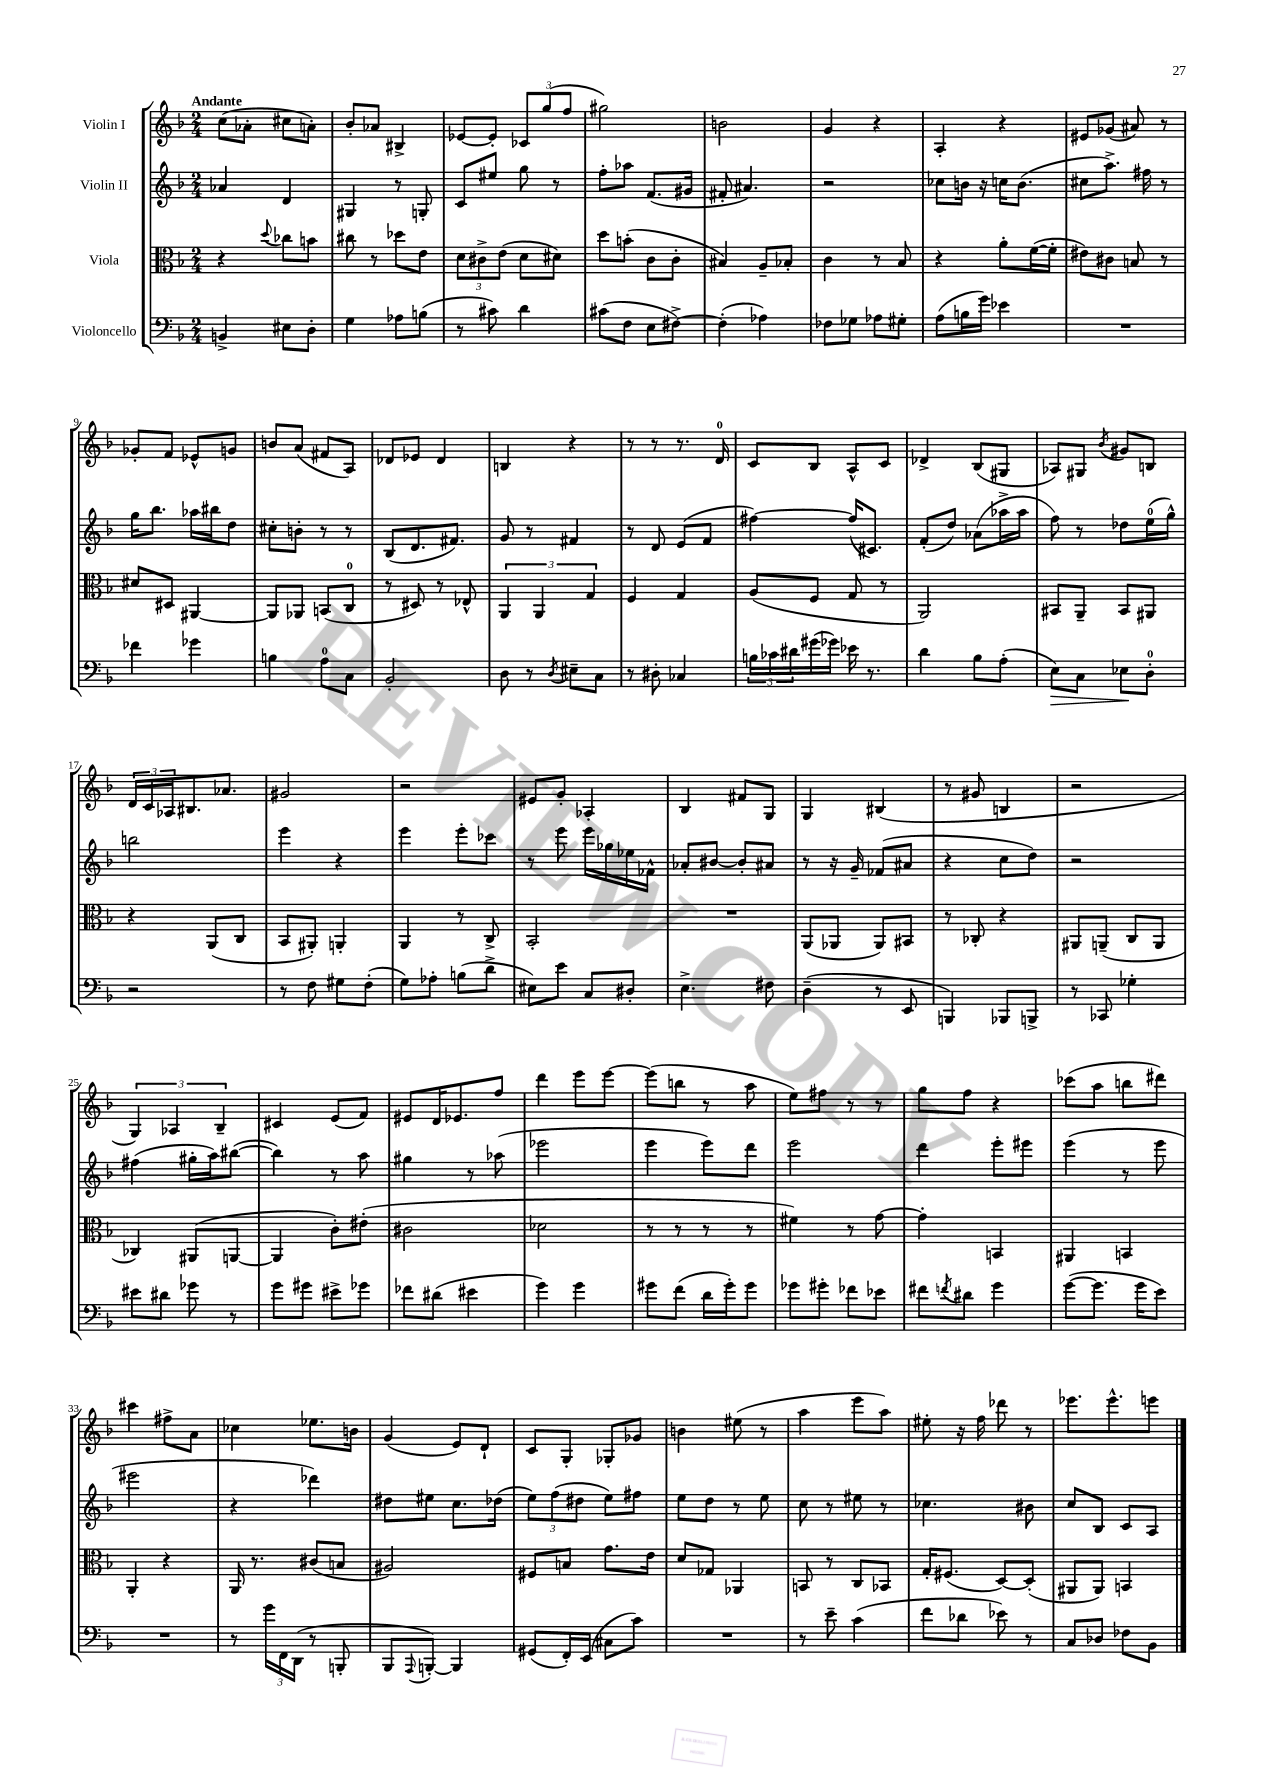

**kern	**kern	**kern	**kern
*staff4	*staff3	*staff2	*staff1
*clefF4	*clefC3	*clefG2	*clefG2
*k[b-]	*k[b-]	*k[b-]	*k[b-]
*M2/4	*M2/4	*M2/4	*M2/4
4BB^	4r	4a-	(8cc
.	.	.	8a-'
.	8qqdd	.	.
8E#	8cc-	4d	8cc#
8D'	8b	.	8a')
=	=	=	=
4G	8cc#	4G#	8b-'
.	8r	.	8a-
8A-	8dd-	8r	4B#^
(8B	8e	8G'	.
=	=	=	=
8r	12d	8c	[8e-
.	12c#^	.	.
8c#)	.	8ee#	8e-']
.	(12e	.	.
4d	8d	8gg	12c-
.	.	.	(12gg
.	8d#)	8r	.
.	.	.	12ff
=	=	=	=
(8c#	8dd	8ff'	2gg#)
8F	(8b'	8aa-	.
8E	8c	(8.f	.
[8F#^)	8c'	.	.
.	.	16g#	.
=	=	=	=
(4F#']	4B#)	8f#'	2b
.	.	4.a#)	.
4A-)	8A~	.	.
.	8B-'	.	.
=	=	=	=
8F-	4c	2r	4g
8G-	.	.	.
8A-	8r	.	4r
8G#'	8B-	.	.
=	=	=	=
(8A	4r	8cc-	4A'
16B	.	16b	.
16g)	.	16r	.
4e-	8a'	16cc	4r
.	.	(8.b	.
.	([16f	.	.
.	16f']	.	.
=	=	=	=
2r	8e#)	8cc#	8e#
.	8c#	8.aa^)	(8g-
.	8B	.	8a#)
.	.	16ff#	.
.	8r	8r	8r
=	=	=	=
4f-	8d#	16gg	8g-'
.	.	8.bb-	.
.	8D#	.	8f
4g-	[4AA#	16aa-	8e-^^
.	.	16bb#	.
.	.	8dd	8g
=	=	=	=
4B	8AA#]	8cc#'	8b
.	8AA-	8b'	(8a
8A	(8BB	8r	8f#
8C	8C	8r	8A)
=	=	=	=
2BB-'	8r	(8B-	8d-
.	8D#)	8.d	8e-
.	8r	.	4d-
.	.	8.f#)	.
.	8E-^^	.	.
=	=	=	=
8D	6AA	8g	4B
8r	.	8r	.
.	6AA	.	.
8qD	.	.	.
8E#~	.	4f#	4r
.	6G	.	.
8C	.	.	.
=	=	=	=
8r	4F	8r	8r
8D#'	.	8d	8r
4C-	4G	(8e	8.r
.	.	8f	.
.	.	.	16d
=	=	=	=
24B	(8A	[4ff#)	8c
24c-	.	.	.
24d#	.	.	.
(16g#	8F	.	8B-
16g-)	.	.	.
16e-	8G	(16ff#]	8A^^
8.r	.	8.c#)	.
.	8r	.	8c
=	=	=	=
4d	2AA)	(8f'	4d-^
.	.	8dd)	.
8B-	.	(8a-	(8B-
(8A'	.	16aa-^	8G#
.	.	16aa-	.
=	=	=	=
8E)	8BB#	8ff)	8A-)
8C	8AA~	8r	8G#
.	.	.	8qb-
8E-	8BB#	8dd-	8g#
8D'	8AA#	(16ee	8B
.	.	16gg^^)	.
=	=	=	=
2r	4r	2bb	24d
.	.	.	24c
.	.	.	24A-
.	.	.	8.B#
.	(8AA	.	.
.	.	.	8.a-
.	8C	.	.
=	=	=	=
8r	8BB-	4eee	2g#
8F	8AA#')	.	.
8G#	4AA'	4r	.
(8F'	.	.	.
=	=	=	=
8G)	4AA	4eee	2r
8A-'	.	.	.
(8B	8r	8eee'	.
8d^	8C^	8ccc-	.
=	=	=	=
8E#)	2BB-'	8r	8e#
8e	.	8eee	8g'
8C	.	16eee	4A-'
.	.	16gg-	.
8D#'	.	16ee-	.
.	.	16f-^^	.
=	=	=	=
4.E^	2r	8a-'	4B-
.	.	[8b#	.
.	.	8b#']	8f#
8F#	.	8a#	8G
=	=	=	=
(4D~	(8AA	8r	4G
.	8AA-	16r	.
.	.	16g~	.
8r	8AA-)	(8f-	(4B#
8EE	8BB#	8a#	.
=	=	=	=
4BBB)	8r	4r	8r
.	8C-'	.	8g#
8BBB-	4r	8cc	4B
8BBB^	.	8dd)	.
=	=	=	=
8r	8AA#	2r	2r
8CC-	(8AA~	.	.
4G-'	8C	.	.
.	8AA	.	.
=	=	=	=
8e#	4C-)	(4ff#	6G)
8d#	.	.	.
.	.	.	6A-
8g-	(8AA#	16gg#'	.
.	.	16aa)	.
.	.	.	6B-~
8r	[8AA	([8bb#	.
=	=	=	=
8g	4AA]	4bb#])	4c#
8g#	.	.	.
8e#^	8c')	8r	(8e
8g-	(8e#'	8aa	8f)
=	=	=	=
8f-	2c#	4gg#	8e#
(8d#	.	.	16d
.	.	.	8.e-
4e#	.	8r	.
.	.	(8aa-	8ff
=	=	=	=
4g)	2d-	2eee-	4ddd
4g	.	.	8eee
.	.	.	[8eee
=	=	=	=
8g#	8r	4eee	(8eee]
(8f	8r	.	8bb
16d	8r	8eee)	8r
16g#')	.	.	.
8g#	8r	8ddd	8aa
=	=	=	=
8g-	4f#)	2eee	8ee)
8g#'	.	.	8ff#
8f-	8r	.	8r
8e-	[8g	.	8r
=	=	=	=
8f#	4g']	4ddd	8gg
8qf	.	.	.
8d#	.	.	8ff
4g	4BB	8eee'	4r
.	.	8eee#	.
=	=	=	=
([8g	4AA#	(4eee	(8ccc-
8.g]	.	.	8aa
.	4BB	8r	8bb
16g	.	.	.
8e)	.	8eee	8ddd#)
=	=	=	=
2r	4AA'	2eee#	4ccc#
.	4r	.	8ff#^
.	.	.	8a
=	=	=	=
8r	16AA	4r	4cc-
.	8.r	.	.
24g	.	.	.
24FF	.	.	.
(24DD	.	.	.
8r	(8c#	4ddd-)	8.ee-
8BBB'	8B	.	.
.	.	.	16b
=	=	=	=
8BBB-	2A#)	8dd#	(4g
8qqAAA	.	.	.
[8BBB')	.	8ee#	.
4BBB]	.	8.cc	8e)
.	.	.	8d`
.	.	(16dd-	.
=	=	=	=
(8GG#	8F#	12ee)	8c
.	.	(12ff	.
16FF')	8B	.	8G'
.	.	12dd#	.
(16EE	.	.	.
8C#	8.g	8ee)	8G-'
8c)	.	8ff#	8g-
.	16e	.	.
=	=	=	=
2r	8d	8ee	4b
.	8G-	8dd	.
.	4AA-	8r	(8ee#
.	.	8ee	8r
=	=	=	=
8r	8BB	8cc	4aa
8e~	8r	8r	.
(4c	8C	8ee#	8eee
.	8BB-	8r	8aa)
=	=	=	=
8f	16G'	4.cc-	8ee#'
.	(8.F#	.	.
8d-	.	.	16r
.	.	.	16ff
8e-)	[8D)	.	8ddd-
8r	(8D']	8b#	8r
=	=	=	=
8C	8AA#	8cc	8.eee-
8D-	8AA#)	8B-	.
.	.	.	8.eee-^^
8F-	4BB	8c	.
8BB-	.	8A	8eee
==	==	==	==
*-	*-	*-	*-
